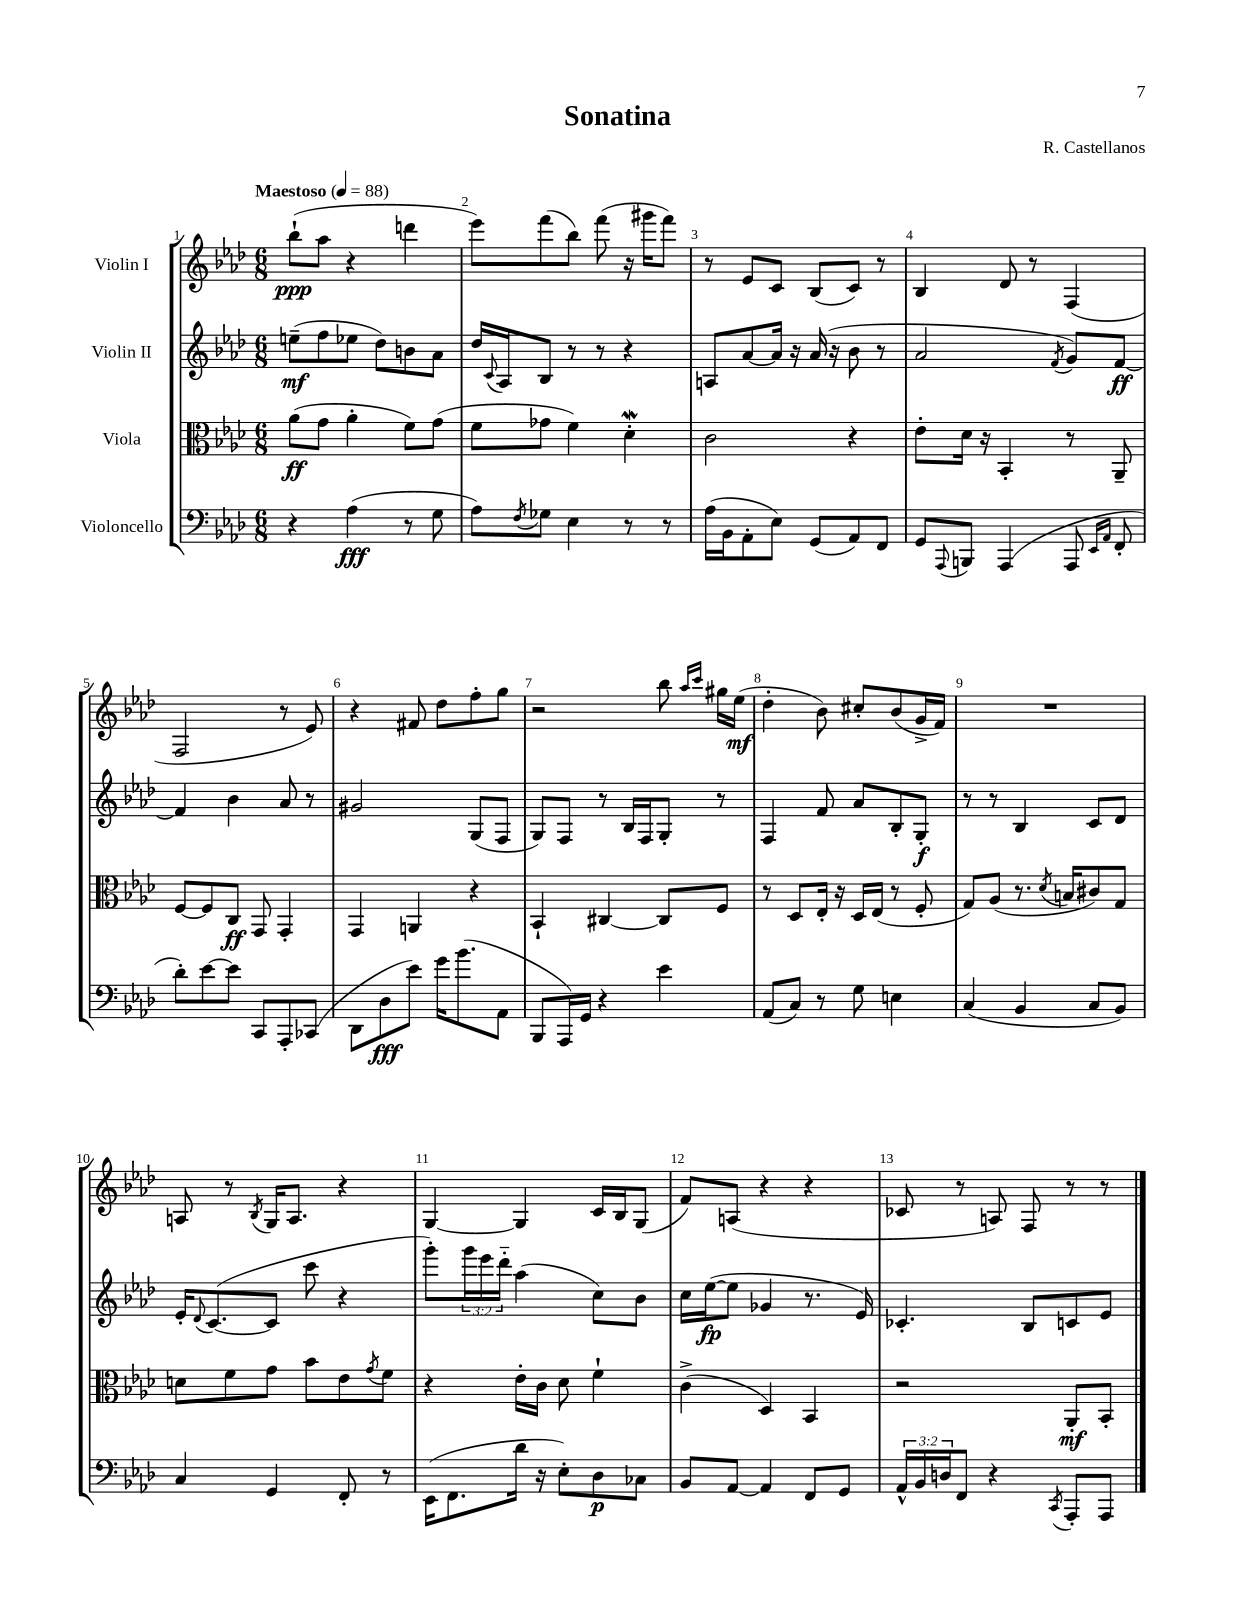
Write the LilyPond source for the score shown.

\header { title = "Sonatina" composer = "R. Castellanos" }
<<
\new StaffGroup <<
\new Staff = "s0" \with { instrumentName = "Violin I" } {
    \clef treble \key aes \major \numericTimeSignature \time 6/8 \tempo "Maestoso" 4 = 88
    bes''8-!\ppp( aes''8 r4 d'''4 |
    ees'''8) f'''8( bes''8) f'''8( r16 gis'''16 f'''8) |
    r8 ees'8 c'8 bes8( c'8) r8 |
    bes4 des'8 r8 f4( |
    f2 r8 ees'8) |
    r4 fis'8 des''8 f''8-. g''8 |
    r2 bes''8 \grace { aes''16 c'''16 } gis''16 ees''16\mf( |
    des''4-. bes'8) cis''8-. bes'8( g'16-> f'16) |
    R2. |
    a8 r8 \acciaccatura { bes8 } g16 a8. r4 |
    g4~ g4 c'16 bes16 g8( |
    f'8) a8( r4 r4 |
    ces'8 r8 a8) f8 r8 r8 \bar "|." |
}
\new Staff = "s1" \with { instrumentName = "Violin II" } {
    \clef treble \key aes \major \numericTimeSignature \time 6/8 \override Staff.TupletNumber.text = #tuplet-number::calc-fraction-text
    e''8--\mf( f''8 ees''8 des''8) b'8 aes'8 |
    des''16 \appoggiatura { c'8 } aes16 bes8 r8 r8 r4 |
    a8 aes'8~ aes'16 r16 aes'16( r16 bes'8 r8 |
    aes'2 \acciaccatura { f'8 } g'8) f'8~\ff |
    f'4 bes'4 aes'8 r8 |
    gis'2 g8( f8 |
    g8) f8 r8 bes16 f16 g8-. r8 |
    f4 f'8 aes'8 bes8-. g8-.\f |
    r8 r8 bes4 c'8 des'8 |
    ees'16-. \appoggiatura { des'8 } c'8.~( c'8 c'''8 r4 |
    g'''8-.) \tuplet 3/2 { g'''16 ees'''16 des'''16-_ } aes''4( c''8) bes'8 |
    c''16 ees''16~\fp( ees''8 ges'4 r8. ees'16) |
    ces'4.-. bes8 c'8 ees'8 \bar "|." |
}
\new Staff = "s2" \with { instrumentName = "Viola" } {
    \clef alto \key aes \major \numericTimeSignature \time 6/8
    aes'8\ff( g'8 aes'4-. f'8) g'8( |
    f'8 ges'8 f'4) des'4-.\mordent |
    c'2 r4 |
    ees'8-. des'16 r16 bes,4-. r8 aes,8-- |
    f8~ f8 c8\ff g,8 g,4-. |
    g,4 a,4 r4 |
    bes,4-! cis4~ cis8 f8 |
    r8 des8 ees16-. r16 des16 ees16( r8 f8-. |
    g8) aes8( r8. \acciaccatura { des'8 } b16 cis'8) g8 |
    d'8 f'8 g'8 bes'8 ees'8 \acciaccatura { g'8 } f'8 |
    r4 ees'16-. c'16 des'8 f'4-! |
    c'4->( des4) bes,4 |
    r2 aes,8-.\mf bes,8-. \bar "|." |
}
\new Staff = "s3" \with { instrumentName = "Violoncello" } {
    \clef bass \key aes \major \numericTimeSignature \time 6/8 \override Staff.TupletNumber.text = #tuplet-number::calc-fraction-text
    r4 aes4\fff( r8 g8 |
    aes8) \acciaccatura { f8 } ges8 ees4 r8 r8 |
    aes16( bes,16 aes,8-. ees8) g,8( aes,8) f,8 |
    g,8 \appoggiatura { aes,,8 } b,,8 aes,,4( aes,,8 \grace { ees,16 aes,16 } f,8-. |
    des'8-.) ees'8~ ees'8 c,8 aes,,8-. ces,8( |
    des,8 des8\fff ees'8) g'16 bes'8.( aes,8 |
    bes,,8 aes,,16) g,16 r4 ees'4 |
    aes,8( c8) r8 g8 e4 |
    c4( bes,4 c8 bes,8) |
    c4 g,4 f,8-. r8 |
    ees,16( f,8. des'16 r16 ees8-.) des8\p ces8 |
    bes,8 aes,8~ aes,4 f,8 g,8 |
    \tuplet 3/2 { aes,16-^ bes,16 d16 } f,8 r4 \acciaccatura { c,8 } aes,,8-. aes,,8 \bar "|." |
}
>>
>>
\layout { \context { \Score \override BarNumber.break-visibility = ##(#f #t #t) barNumberVisibility = #all-bar-numbers-visible } }
